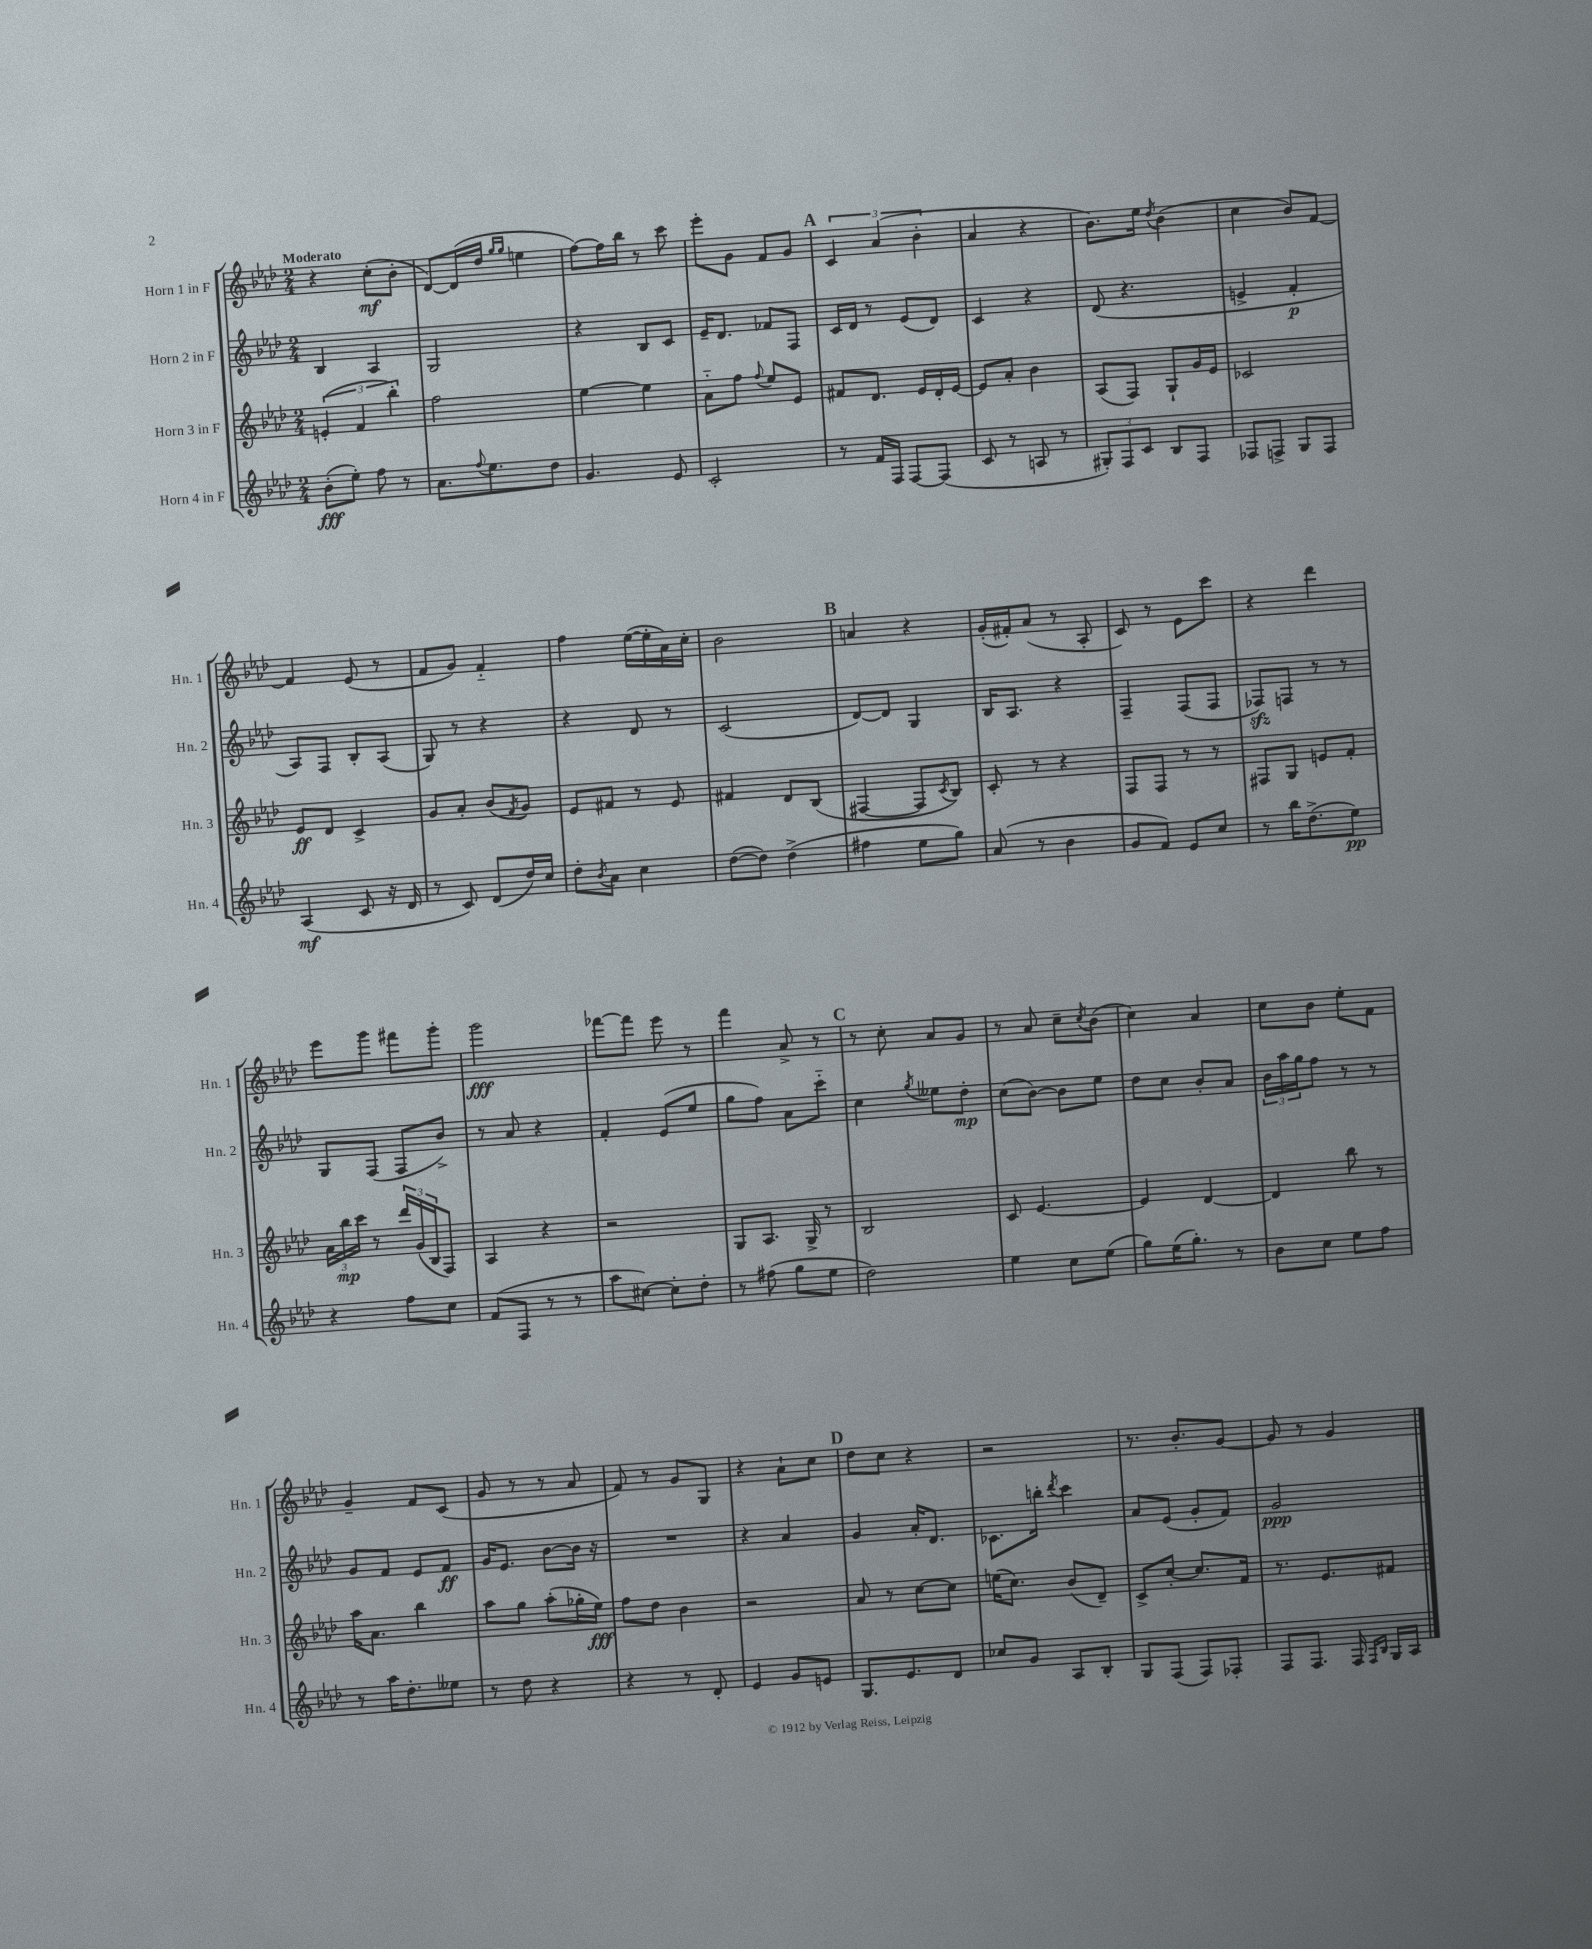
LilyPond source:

<<
\new StaffGroup <<
\new Staff = "s0" \with { instrumentName = "Horn 1 in F" shortInstrumentName = "Hn. 1" } {
    \clef treble \key aes \major \numericTimeSignature \time 2/4 \tempo "Moderato"
    r4 c''8-.\mf( bes'8-. |
    des'8~) des'16( des''16 \grace { g''16 g''16 } e''4 |
    f''8~) f''16 bes''16 r8 c'''8 |
    ees'''8-. g'8 f'8 g'8 |
    \mark \markup { \bold "A" } \tuplet 3/2 { c'4 aes'4( bes'4-. } |
    aes'4 r4 |
    bes'8.) ees''16 \acciaccatura { des''8 } bes'4( |
    c''4 bes'8) f'8~ |
    f'4 ees'8( r8 |
    f'8 g'8) f'4-_ |
    f''4 ees''16~( ees''16-. aes'16) c''16-. |
    bes'2 |
    \mark \markup { \bold "B" } a'4 r4 |
    g'16-.( fis'16-.) aes'8( r8 aes8-. |
    c'8) r8 ees'8 c'''8 |
    r4 des'''4 |
    ees'''8 g'''8 fis'''8 g'''8-. |
    g'''2\fff |
    fes'''8~ fes'''8 ees'''8 r8 |
    f'''4 aes'8-> r8 |
    \mark \markup { \bold "C" } r8 c''8-. aes'8 g'8 |
    r8 aes'8 c''8-- \acciaccatura { c''8 } bes'8( |
    c''4) aes'4 |
    c''8 bes'8 ees''8-. f'8 |
    g'4-- f'8 c'8( |
    g'8 r8 r8 aes'8 |
    f'8) r8 g'8 g8 |
    r4 aes'8-! c''8 |
    \mark \markup { \bold "D" } des''8 c''8 r4 |
    r2 |
    r8. bes'8.-. g'8~ |
    g'8 r8 g'4 \bar "|." |
}
\new Staff = "s1" \with { instrumentName = "Horn 2 in F" shortInstrumentName = "Hn. 2" } {
    \clef treble \key aes \major \numericTimeSignature \time 2/4
    bes4 aes4 |
    g2 |
    r4 bes8 c'8 |
    ees'16-- des'8. fes'8 f8 |
    \mark \markup { \bold "A" } c'16 des'16 r8 ees'8( des'8) |
    c'4 r4 |
    des'8( r4. |
    e'4-> f'4-.\p |
    aes8) f8 bes8-. aes8( |
    g8) r8 r4 |
    r4 des'8 r8 |
    c'2( |
    \mark \markup { \bold "B" } des'8~) des'8 g4 |
    bes16 aes8. r4 |
    f4-- f8( f8 |
    fes8\sfz) f8 r8 r8 |
    g8 f8( f8 bes'8->) |
    r8 aes'8 r4 |
    f'4-. ees'8( ees''8 |
    g''8 f''8) aes'8 c'''8-_ |
    \mark \markup { \bold "C" } c''4 \acciaccatura { g''8 } eeses''8 des''8-.\mp |
    c''8( bes'8~) bes'8 ees''8 |
    des''8 c''8 bes'8-. aes'8 |
    \tuplet 3/2 { bes'16 aes''16 g''16 } f''8 r8 r8 |
    g'8 f'8 ees'8 f'8\ff |
    g'16 ees'8. bes'8~ bes'16 r16 |
    R2 |
    r4 aes'4 |
    \mark \markup { \bold "D" } g'4 aes'16-. des'8. |
    ces'8. b''16-. \acciaccatura { des'''8 } c'''4 |
    aes'8 ees'8( g'8-. f'8) |
    g'2\ppp \bar "|." |
}
\new Staff = "s2" \with { instrumentName = "Horn 3 in F" shortInstrumentName = "Hn. 3" } {
    \clef treble \key aes \major \numericTimeSignature \time 2/4
    \tuplet 3/2 { e'4-.( f'4 bes''4-.) } |
    f''2 |
    ees''4~ ees''4 |
    aes'8-_ f''8 \appoggiatura { f''8 } ees''8 ees'8 |
    \mark \markup { \bold "A" } fis'8 des'8. ees'16 des'16-. ees'16~ |
    ees'8 aes'8-. bes'4 |
    aes8( f8) g8-! g'16 ees'16 |
    ces'2 |
    ees'8\ff des'8 c'4-> |
    g'8 aes'8-. bes'8( \acciaccatura { f'8 } g'8) |
    ees'8 fis'8 r8 ees'8 |
    fis'4 des'8 bes8( |
    \mark \markup { \bold "B" } fis4~ fis8 \acciaccatura { c'8 } bes8) |
    c'8-. r8 r4 |
    f8 f8 r8 r8 |
    fis8 g8 e'8 f'8-. |
    \tuplet 3/2 { aes'16 bes''16\mp c'''16 } r8 \tuplet 3/2 { des'''16 g'16( bes16 } f8) |
    aes4 r4 |
    r2 |
    g8 aes8. g16-> r8 |
    \mark \markup { \bold "C" } bes2 |
    c'8 ees'4.~ |
    ees'4 des'4~ |
    des'4 bes''8 r8 |
    aes''16 aes'8. bes''4 |
    aes''8 g''8 aes''8-.( ges''16-. ees''16\fff) |
    f''8 des''8 bes'4 |
    r2 |
    \mark \markup { \bold "D" } aes'8 r8 c''8~ c''8 |
    e''16( c''8.) bes'8( des'8--) |
    c'8-> c''8~-. c''8. f'16 |
    r8. ees'8. fis'8 \bar "|." |
}
\new Staff = "s3" \with { instrumentName = "Horn 4 in F" shortInstrumentName = "Hn. 4" } {
    \clef treble \key aes \major \numericTimeSignature \time 2/4
    bes'8-.\fff( ees''8-.) f''8 r8 |
    aes'8. \appoggiatura { f''8 } ees''8. des''8 |
    g'4. ees'8 |
    c'2-. |
    \mark \markup { \bold "A" } r8 f'16 f16 f8~ f8( |
    c'8 r8 a8 r8 |
    \tuplet 3/2 { gis8-.) f8 c'8 } bes8 f8 |
    fes8 f8-> g8 f8 |
    aes4\mf( c'8 r16 des'16 |
    r8 c'8) des'8( des''16) c''16 |
    des''8-. \acciaccatura { bes'8 } aes'8 c''4 |
    des''8~( des''8) des''4->( |
    \mark \markup { \bold "B" } fis''4 ees''8 g''8) |
    aes'8( r8 bes'4 |
    g'8 f'8) ees'8 c''8 |
    r8 bes''16 des''8.->( ees''8\pp) |
    r4 f''8 c''8 |
    f'8( f8 r8 r8 |
    aes''8 cis''8~) cis''8-. des''8-. |
    r8 fis''8( g''8 ees''8 |
    \mark \markup { \bold "C" } des''2) |
    ees''4 c''8 ees''8( |
    g''8) ees''16( g''8.-.) r8 |
    bes'8 c''8 ees''8 f''8 |
    r8 aes''16 des''8.-. eeses''8 |
    r8 des''8 r4 |
    r4 r8 des'8-. |
    ees'4 g'8 e'8 |
    \mark \markup { \bold "D" } g8. ees'8. des'8 |
    ces''8 g'8 aes8 bes8-. |
    g8 f8( f8) fes8-. |
    f8 f8. f16 \grace { f16 bes16 } g16 aes16 \bar "|." |
}
>>
>>
\layout { \context { \Score \remove "Bar_number_engraver" } }
